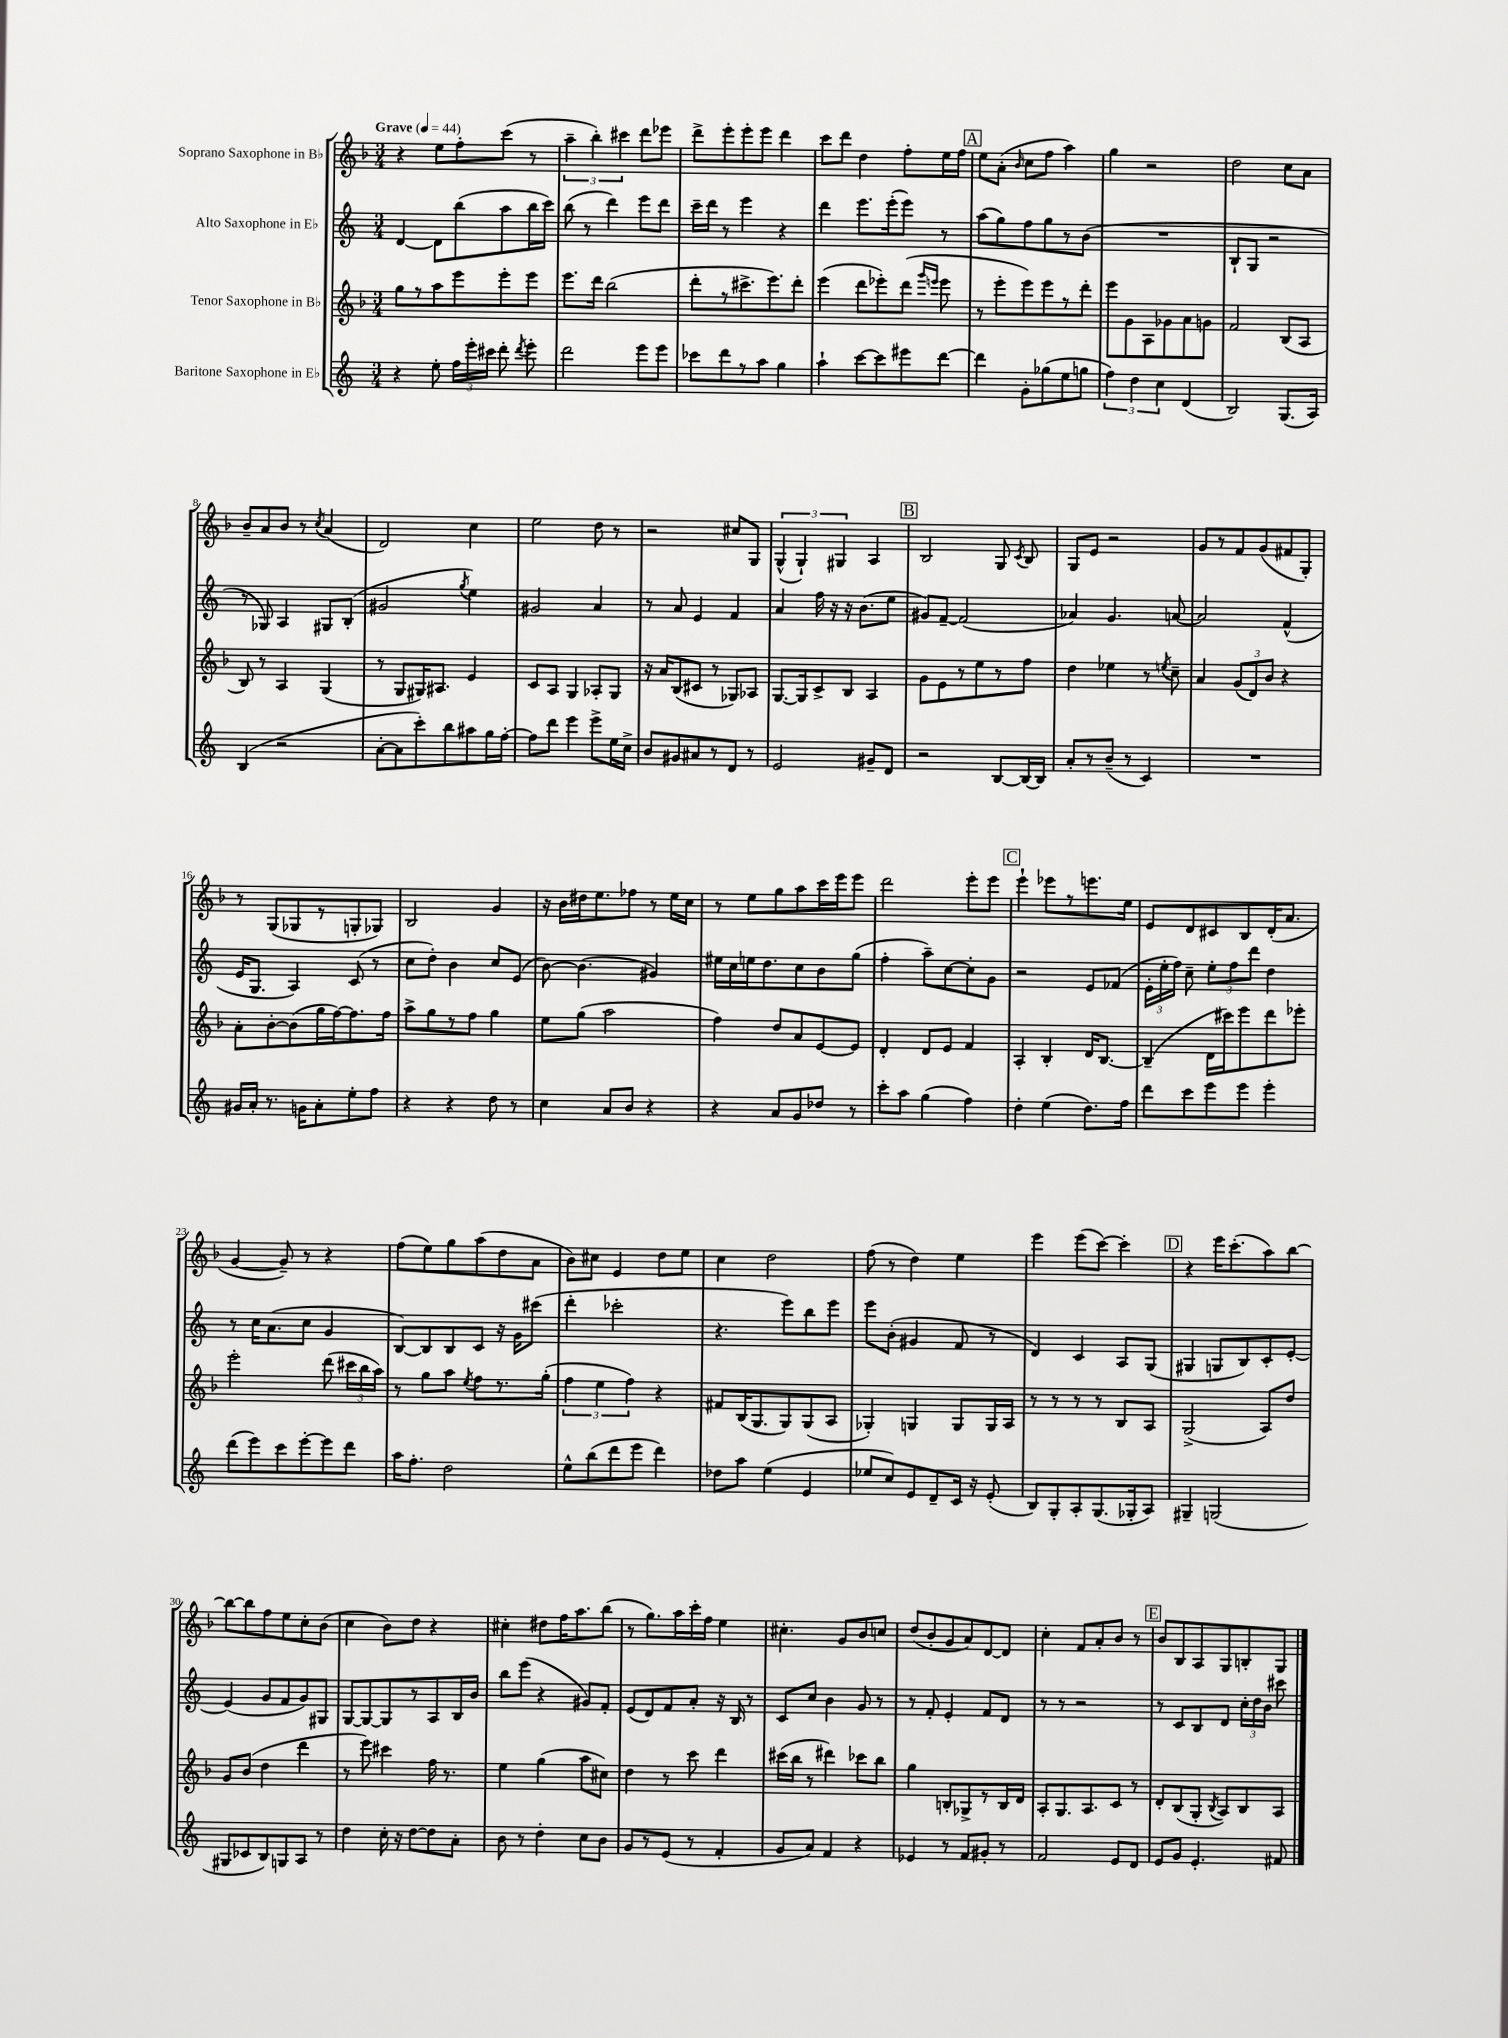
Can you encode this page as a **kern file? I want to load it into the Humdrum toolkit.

**kern	**kern	**kern	**kern
*part4	*part3	*part2	*part1
*staff4	*staff3	*staff2	*staff1
*I"Baritone Saxophone in E♭	*I"Tenor Saxophone in B♭	*I"Alto Saxophone in E♭	*I"Soprano Saxophone in B♭
*clefG2	*clefG2	*clefG2	*clefG2
*k[]	*k[b-]	*k[]	*k[b-]
*M3/4	*M3/4	*M3/4	*M3/4
*MM44	*MM44	*MM44	*MM44
=1	=1	=1	=1
!	!	!	!LO:TX:a:B:t=Grave
4r	8gg\L	[4d/	4r
.	8r	.	.
8ee'\	8aa\	8d\L]	8ee\L
24ff\LL	8eee\	(8bb\	8ff'\
24eee'\	.	.	.
24ccc#X\JJ	.	.	.
8ddd'\	8eee'\	8aa\	(8ccc\J
8qddd/	.	.	.
8eee'\	8eee\J	16bb\L	8r
.	.	16ccc\JJ)	.
=2	=2	=2	=2
2ddd\	8.eee\L	(8bb\	6aa~\
.	.	8r	.
.	.	.	6bb-'\)
.	16ddd\Jk	.	.
.	(2bb-\	4ddd\)	.
.	.	.	6ccc#X\
8eee\L	.	8eee\L	8ddd\L
8eee\J	.	8ddd\J	8eee-X\J
=3	=3	=3	=3
8ccc-X\L	8ddd'\L	16ccc~\LL	8ddd^\L
.	.	16ddd\JJ	.
8ddd\	8r	8r	8eee'\
8r	8.ccc#X^\	4eee\	8eee'\
8aa\J	.	.	8eee\J
.	8.eee\)	.	.
4gg\	.	4r	4ddd\
.	8ddd'\J	.	.
=4	=4	=4	=4
4aa`\	(4eee\	4ddd\	8ccc\L
.	.	.	8ddd\J
[8ccc\L	8ddd\L	8.eee\L	4dd\
8ccc\]	8eee-X'\)	.	.
.	.	(16eee'\k	.
8eee#X\	(8ddd\J	8eee\J)	8ff'\L
.	16qqggg/LL	.	.
.	16qqeeen/JJ	.	.
[8ddd\J	8eee\	8r	16ee\L
.	.	.	16ff\JJ
!!LO:REH:place=s1:t=A
=5	=5	=5	=5
4ddd\]	8r	(8aa\L	8ee\L
.	8eee'\L	8gg\)	(8a'\J
.	.	.	16qqb-/
8g'\L	8eee\)	8ff\	8cc\L
(8gg-X\	8eee\	8gg\	8ff\J
8ee\	8r	8r	4aa\)
8ggn\J	8ddd'\J	(8b\J	.
=6	=6	=6	=6
6ff\)	8eee\L	2.r	4gg\
.	8g\	.	.
6dd\	.	.	.
.	8A\	.	2r
6cc\	.	.	.
.	8g-X\	.	.
(4d/	8a\	.	.
.	8gn\J	.	.
=7	=7	=7	=7
2B/)	2f/	8B`/L	2dd\
.	.	8G/J	.
.	.	2r	.
(8.G/L	(8B-/L	.	8cc\L
.	8A/J	.	8a\J
16A/Jk)	.	.	.
!!LO:LB:g=z
=8	=8	=8	=8
(4B/	8B-/)	8r	8b-~/L
.	8r	8G-X/)	8a/
2r	4A/	4A/	8b-/J
.	.	.	8r
.	.	.	8qcc/
.	(4G/	8G#X/L	(4a/
.	.	(8B'/J	.
=9	=9	=9	=9
[8a'\L	8r	2g#X/	2d/)
8a\]	8G/L	.	.
8ccc'\)	16G#X/K)	.	.
.	8.A#X/J	.	.
8bb\	.	.	.
.	.	8qgg/	.
8aa#X\	4e/	4ee\)	4cc\
16gg\L	.	.	.
[16ff'\JJ	.	.	.
=10	=10	=10	=10
8ff\L]	8c/L	2g#X/	2ee\
8ddd\J	8A/J	.	.
4eee\	4G/	.	.
8eee^\L	8A-X'/L	4a/	8dd\
16ee\L	8G/J	.	8r
16cc^\JJ	.	.	.
=11	=11	=11	=11
8b/L	16r	8r	2r
.	16a/KL	.	.
8g#X/	(8B-/	8a/	.
8a#X/	8c#X/J	4e/	.
8r	8r	.	.
8d/J	8G-X/L)	4f/	8cc#X/L
8r	8A-X/J	.	8G/J
=12	=12	=12	=12
2e/	[8.G/L	4a/	(6G^^/
.	.	.	6G`/)
.	16G/k]	.	.
.	8c^/	16ff\	.
.	.	16r	.
.	.	.	6G#X/
.	8B-/J	16r	.
.	.	(8.b\L	.
8g#X~/L	4A/	.	4A/
8d/J	.	8ee\J	.
!!LO:REH:place=s1:t=B
=13	=13	=13	=13
2r	8g\L	8g#X/L)	2B-/
.	8e\	[8f~/J	.
.	8r	(2f/]	.
.	8ee\	.	.
[8B/L	8r	.	8G/
.	.	.	8qc/
16B/L_	8ff\J	.	8B-/
16B/JJ]	.	.	.
=14	=14	=14	=14
8a'/L	4dd\	4a-X/)	8G/L
8r	.	.	8e/J
(8b~/J	4ee-X\	4.g/	2r
8r	.	.	.
4c/)	8r	.	.
.	8qeen/	.	.
.	8cc~\	[8an/	.
=15	=15	=15	=15
2.r	4a/	2a/]	8g/L
.	.	.	8r
.	(12g/L	.	8f/
.	12d/)	.	.
.	.	.	(8g/
.	12b-/J	.	.
.	4r	(4f^^/	8f#X/
.	.	.	8G'/J)
!!LO:LB:g=z
=16	=16	=16	=16
16g#X/LL	8a'\L	16e/KL	8r
16a'/JJ	.	8.G/J	.
8.r	[8b-'\	.	(8G/L
.	(8b-\]	4A/)	8G-X/
16gn\KL	.	.	.
8a'\	16gg\L	.	8r
.	[16ff\J)	.	.
8ee'\	8.ff\]	(8c/	8Gn'/
8ff\J	.	8r	8G-X/J)
.	16ff\Jk	.	.
=17	=17	=17	=17
4r	8aa^\L	8cc\L	2B-/
.	8gg\	8dd'\J)	.
4r	8r	4b\	.
.	8ff\J	.	.
8dd\	4gg\	8cc/L	4g/
8r	.	(8e/J	.
=18	=18	=18	=18
4cc\	8ee\L	[8b\)	16r
.	.	.	16b-\LL
.	(8gg\J	(4.b\]	16dd#X\J
.	.	.	8.ee\
8a/L	2aa\	.	.
8b/J	.	.	8ff-X\J
4r	.	4g#X/)	8r
.	.	.	16ee\LL
.	.	.	16cc\JJ
=19	=19	=19	=19
4r	4ff\)	16ee#X\LL	8r
.	.	16cc\	.
.	.	16een\J	8ee\L
.	.	8.dd\	.
8a/L	8dd/L	.	8gg\
8g/	8a/	8cc\	8aa\
8dd-X/J	[8e/	8b\	16ccc\L
.	.	.	16eee\J
8r	8e/J]	(8gg\J	8eee\J
=20	=20	=20	=20
8ccc'\L	4d'/	4ff'\	2ddd\
8aa\J	.	.	.
(4gg\	8d/L	8aa~\L)	.
.	8e/J	[8cc\	.
4ff\)	4f/	8cc'\]	8eee'\L
.	.	8g\J	8eee\J
!!LO:REH:place=s1:t=C
=21	=21	=21	=21
4dd'\	4A'/	2r	4eee`\
(4ee\	4B-'/	.	8eee-X\L
.	.	.	8r
8.dd\L)	16d/KL	8e/L	8.eeen\
.	[8.B-/J	.	.
.	.	(8f-X/J	.
16ff\Jk	.	.	16ee\Jk
=22	=22	=22	=22
8ddd\L	(4B-~/]	24e'\LL	8e/L
.	.	24ee'\	.
.	.	24ff\JJ)	.
8ccc\	.	8cc~\	8d/
8eee\	16d\LL	12ee'\L	8c#X/
.	16ccc#X\J)	.	.
.	.	12ff\	.
8eee\J	8eee\	.	8B-/
.	.	12ddd\J	.
4eee'\	8ddd\	4dd\	(16d'/K
.	.	.	8.a/J
.	8eee-X'\J	.	.
!!LO:LB:g=z
=23	=23	=23	=23
(8ddd\L	2eee'\	8r	[4g/
8eee\)	.	16cc\KL	.
.	.	(8.a\	.
8ccc\	.	.	8g~/])
[8eee'\	.	8cc\J	8r
8eee\]	(8ddd\	4g/	4r
8ddd\J	24ccc#X\LL	.	.
.	24bb-\	.	.
.	24aa\JJ)	.	.
=24	=24	=24	=24
16aa\KL	8r	[8B/L)	(8ff\L
8.ff'\J	.	.	.
.	8gg\L	8B/]	8ee\)
2dd\	8aa\J	8B/	8gg\
.	8qee/	.	.
.	8ff\L	8c/J	(8aa\
.	8.r	16r	8dd\
.	.	16g\KL	.
.	.	(8ccc#X\J	8a\J
.	(16gg'\Jk	.	.
=25	=25	=25	=25
8ee^^\L	6ff\	4ddd'\	8b-\L)
(8bb\	.	.	8cc#X\J
.	6ee\	.	.
8ddd\	.	2ccc-X'\	4e/
.	6ff\)	.	.
8eee\J	.	.	.
4ddd\)	4r	.	8dd\L
.	.	.	8ee\J
=26	=26	=26	=26
8dd-X\L	8f#X/L	4.r	4cc\
8aa\J	(16B-/K	.	.
.	8.G/	.	.
(4ee\	.	.	2dd\
.	8G/)	8eee\L)	.
4e/	(8G/	8bb\	.
.	8A/J	8eee\J	.
=27	=27	=27	=27
8ee-X/L	4G-X'/)	8eee\L	(8ff\
8cc/)	.	(8b'\J	8r
8e/	4Gn/	4g#X/	4dd\)
8d~/	.	.	.
16c/Jk	8G/L	8f/	4ee\
16r	.	.	.
(8e'/	16G/L	8r	.
.	16A/JJ	.	.
=28	=28	=28	=28
8B/L)	8r	4d/)	4eee\
8G'/	8r	.	.
8A'/	8r	4c/	(8eee\L
(8.G/	8r	.	[8ccc\J)
.	8B-/L	8A/L	4ccc'\]
16G-X'/k	.	.	.
8A/J)	8A/J	(8G/J	.
!!LO:REH:place=s1:t=D
=29	=29	=29	=29
4G#X~/	(2G^/	4G#X/	4r
(2Gn/	.	8Gn/L	16eee\KL
.	.	.	(8.ccc'\
.	.	8B/)	.
.	8A/L)	8c'/	8aa\)
.	8dd/J	[8e'/J	[8bb-\J
!!LO:LB:g=z
=30	=30	=30	=30
8G#X/L	8g/L	(4e/]	8bb-\L_
8c-X/	(8b-/J	.	8bb-\]
8B/)	4dd\	8g/L	8ff\
8Gn/	.	8f/	8ee\
8A/J	4ddd\	8g/)	8cc'\
8r	.	8G#X/J	(8b-\J
=31	=31	=31	=31
4dd\	8r	[8G/L	4cc\
.	8eee\)	8G/_	.
16cc'\	4ccc#X\	8G/]	8b-\L)
16r	.	.	.
[8dd\L	.	8r	8dd\J
8dd\]	16ff\	8A/	4r
.	8.r	.	.
8a'\J	.	16B/L	.
.	.	16b/JJ	.
=32	=32	=32	=32
8b\	4ee\	8bb\L	4cc#X'\
8r	.	(8eee\J	.
4dd'\	(4gg\	4r	8dd#X\L
.	.	.	16ff\K
.	.	.	8.aa\
8cc\L	8aa\L	8g#X/L)	.
8b\J	8cc#X\J)	8f'/J	(8bb-\J
=33	=33	=33	=33
8g/L	4dd\	(8e/L	8r
8r	.	8d/)	8.gg\L)
(8e/J	8r	8f/	.
.	.	.	16aa\L
8r	8ccc\	8a'/J	16ccc'\
.	.	.	16ff\JJ
4f'/	4ddd\	16r	4ee\
.	.	16B/	.
.	.	8r	.
=34	=34	=34	=34
8g/L	(16ccc#X\LL	8c/L	4.cc#X'\
.	16bb-\JJ	.	.
8a/J)	8r	8cc/J	.
4f/	4ddd#X\)	4b\	.
.	.	.	8g/L
4r	8ccc-X\L	8g/	8b-/
.	8bb-\J	8r	8ccn/J
=35	=35	=35	=35
4e-X/	4gg\	8r	(8dd/L
.	.	8f'/	8b-'/
8r	8Bn'/L	4e'/	8g/
8f/L	8G-X^/	.	8a/)
8g#X'/J	8r	8f/L	[8d/
8r	16B/L	8d/J	8d/J]
.	16d/JJ	.	.
=36	=36	=36	=36
2f/	8A'/L	8r	4cc'\
.	8.G/	8r	.
.	.	2r	8f/L
.	8.A/	.	.
.	.	.	8a'/
8e/L	8c/J	.	8b-/J
8d/J	8r	.	8r
!!LO:REH:place=s1:t=E
=37	=37	=37	=37
8e/L	8d'/L	8r	8b-/L
8g/J	(8B-/	8c/L	8B-/
4.e'/	8G'/J	8B/	8A/
.	8qB-/	.	.
.	8A/L)	8d/J	8G/
.	8B-/	24cc'\LL	8Bn'/
.	.	24dd\	.
.	.	24b\JJ	.
8f#X/	8A/J	8ccc#X\	8G/J
==	==	==	==
*-	*-	*-	*-
